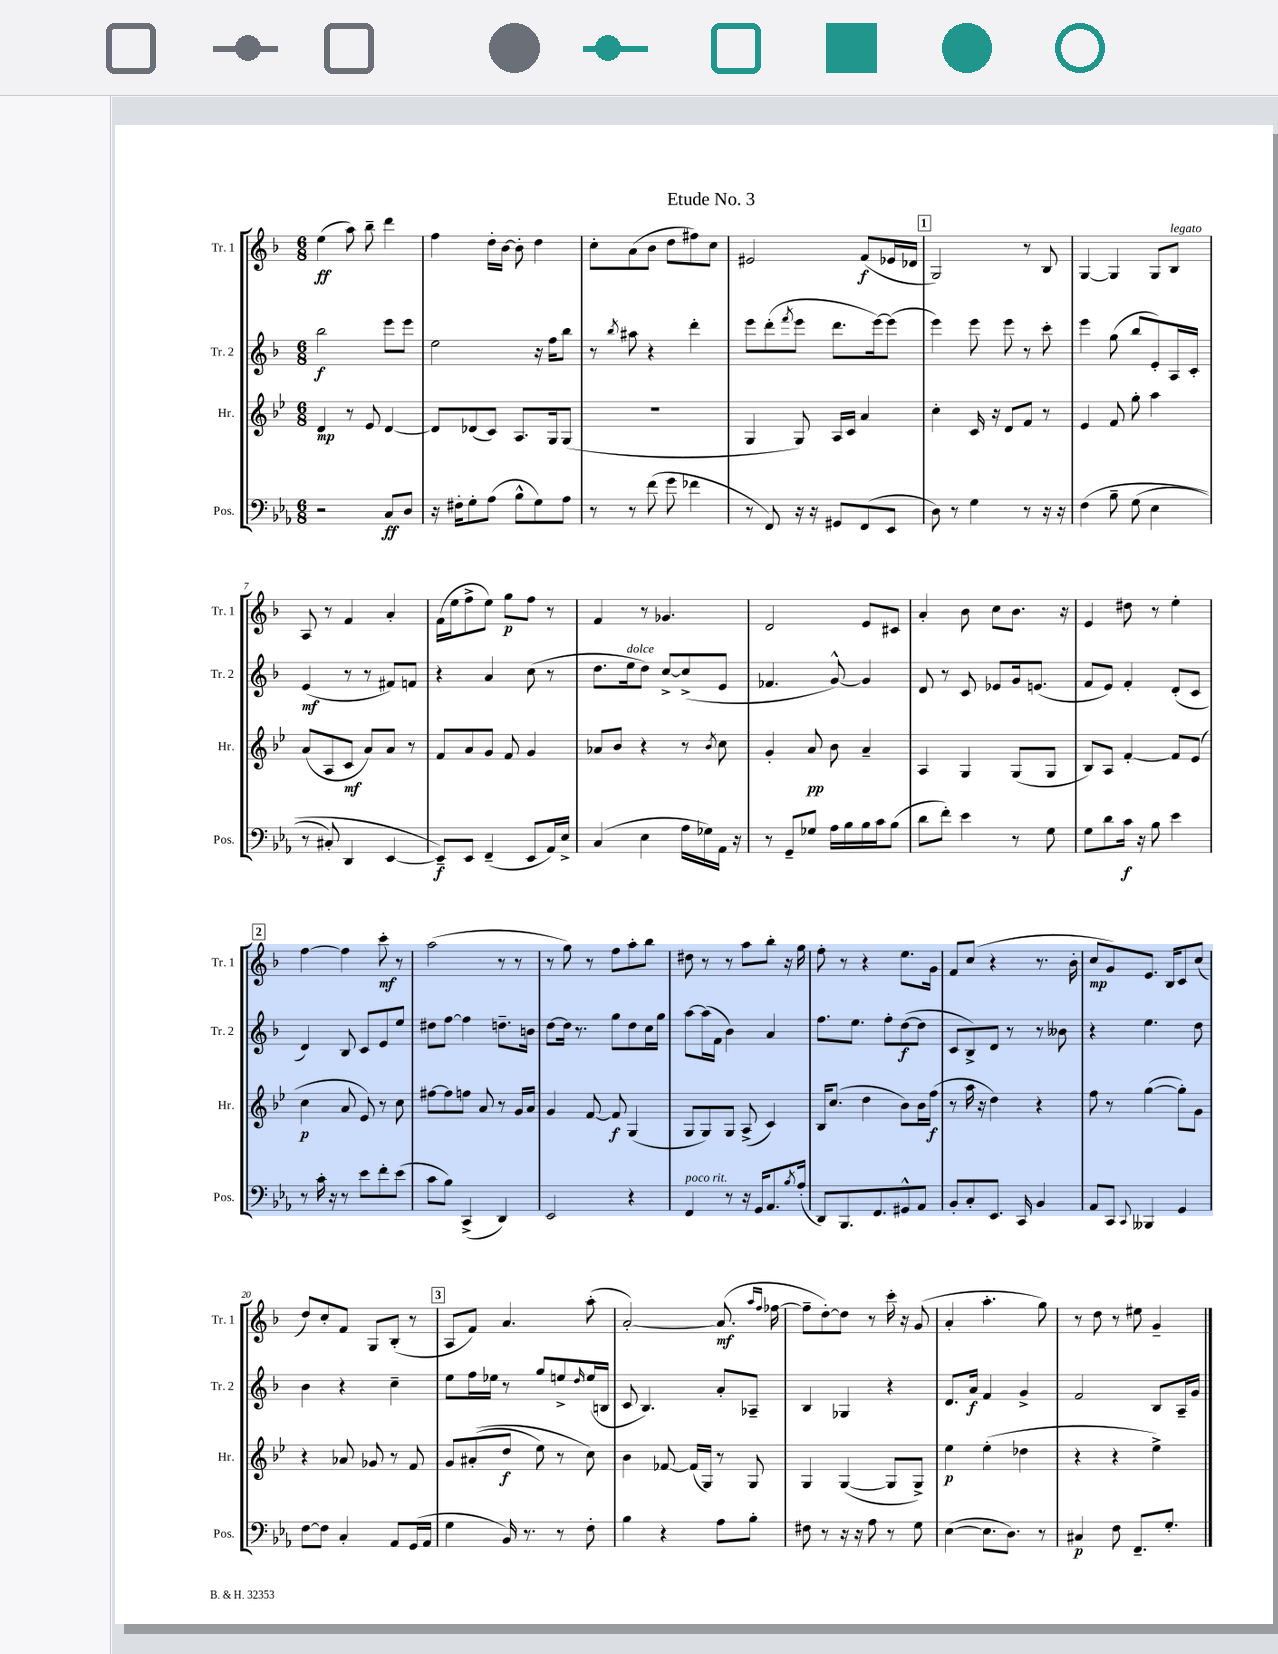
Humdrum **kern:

**kern	**dynam	**kern	**dynam	**kern	**dynam	**kern	**dynam
*part4	*part4	*part3	*part3	*part2	*part2	*part1	*part1
*staff4	*staff4	*staff3	*staff3	*staff2	*staff2	*staff1	*staff1
*I"Pos.	*	*I"Hr.	*	*I"Tr. 2	*	*I"Tr. 1	*
*I'Pos.	*	*I'Hr.	*	*I'Tr. 2	*	*I'Tr. 1	*
*clefF4	*	*clefG2	*	*clefG2	*	*clefG2	*
*k[b-e-a-]	*	*k[b-e-]	*	*k[b-]	*	*k[b-]	*
*M6/8	*	*M6/8	*	*M6/8	*	*M6/8	*
=1	=1	=1	=1	=1	=1	=1	=1
2r	.	4d/	mp	2bb-\	f	(4ee\	ff
.	.	8r	.	.	.	8aa\)	.
.	.	8e-/	.	.	.	8bb-~\	.
8C/L	ff	[4d/	.	8eee\L	.	4ddd\	.
8D/J	.	.	.	8eee\J	.	.	.
=2	=2	=2	=2	=2	=2	=2	=2
16r	.	8d/L]	.	2ee\	.	4ff\	.
16F#X'\KL	.	.	.	.	.	.	.
8G'\	.	(8d-X/	.	.	.	.	.
(8A-\J	.	8c/J)	.	.	.	16dd'\LL	.
.	.	.	.	.	.	[16b-\JJ	.
8B-^^\L	.	8.A/L	.	.	.	8b-'\]	.
8G\)	.	.	.	16r	.	4dd\	.
.	.	16G/k	.	16ff\KL	.	.	.
8A-\J	.	(8G/J	.	8bb-\J	.	.	.
=3	=3	=3	=3	=3	=3	=3	=3
8r	.	2.r	.	8r	.	8cc'\L	.
.	.	.	.	8qbb-/	.	.	.
8r	.	.	.	8aa#X\	.	(8a\	.
(8f\	.	.	.	4r	.	8b-\J	.
8g\	.	.	.	.	.	8dd\L	.
4f-X\	.	.	.	4ddd'\	.	8ff#X\)	.
.	.	.	.	.	.	8cc\J	.
=4	=4	=4	=4	=4	=4	=4	=4
8r	.	4G/	.	8eee\L	.	2e#X/	.
8FF/)	.	.	.	(8ddd'\	.	.	.
.	.	.	.	8qfff/	.	.	.
16r	.	8G/)	.	8eee\J	.	.	.
16r	.	.	.	.	.	.	.
8GG#X/L	.	16A/LL	.	8.ddd\L	.	.	.
.	.	16c/JJ	.	.	.	.	.
(8FF/	.	4a/	.	.	.	(8f/L	f
.	.	.	.	[16eee\k)	.	.	.
8EE-/J	.	.	.	(8eee\J]	.	16e-X/L	.
.	.	.	.	.	.	16d-X/JJ	.
!!LO:REH:place=s1:t=1
=5	=5	=5	=5	=5	=5	=5	=5
8D\)	.	4cc'\	.	4eee\)	.	2G/)	.
8r	.	.	.	.	.	.	.
4G\	.	16c/	.	8eee\	.	.	.
.	.	16r	.	.	.	.	.
.	.	8d/L	.	8eee\	.	.	.
8r	.	8f/J	.	8r	.	8r	.
16r	.	8r	.	8ccc'\	.	8B-/	.
16r	.	.	.	.	.	.	.
=6	=6	=6	=6	=6	=6	=6	=6
(4F\	.	4e-/	.	4eee\	.	[4G/	.
8B-~\	.	8f/	.	(8gg\	.	4G/]	.
(8G\	.	8gg'\	.	8bb-/L	.	.	.
4E-\	.	4aa\	.	8e'/)	.	8G/L	.
!	!	!	!	!	!	!LO:TX:a:i:t=legato	!
.	.	.	.	16A/L	.	8B-/J	.
.	.	.	.	16c'/JJ	.	.	.
!!LO:LB:g=z
=7	=7	=7	=7	=7	=7	=7	=7
8r	.	(8a/L	.	(4e/	mf	8A/	.
8C#X'/)	.	8A/	.	.	.	8r	.
4DD/	.	8c/J	mf	8r	.	4f/	.
.	.	8a/L)	.	8r	.	.	.
[4EE-/	.	8a/J	.	8f#X/L)	.	4a'/	.
.	.	8r	.	8fn/J	.	.	.
=8	=8	=8	=8	=8	=8	=8	=8
8EE-~/L])	f	8f/L	.	4r	.	(16f\LL	.
.	.	.	.	.	.	16ee\J	.
8EE-/J	.	8a/	.	.	.	8ff^\	.
(4FF~/	.	8g/J	.	4a/	.	8ee\J)	.
.	.	8f/	.	.	.	8gg\L	p
8EE-/L	.	4g/	.	(8cc\	.	8ff\J	.
16AA-/L)	.	.	.	8r	.	8r	.
16E-^/JJ	.	.	.	.	.	.	.
=9	=9	=9	=9	=9	=9	=9	=9
(4C/	.	8a-X/L	.	8.dd\L	.	4f/	.
.	.	8b-/J	.	.	.	.	.
!	!	!	!	!LO:TX:a:i:t=dolce	!	!	!
.	.	.	.	16ee\k	.	.	.
4E-\	.	4r	.	8dd\J)	.	8r	.
.	.	.	.	[8cc^/L	.	4.g-X/	.
16A-\LL	.	8r	.	(8cc^/]	.	.	.
16G-X\)	.	.	.	.	.	.	.
.	.	8qb-/	.	.	.	.	.
16AA-\JJ	.	8cc\	.	8e/J	.	.	.
16r	.	.	.	.	.	.	.
=10	=10	=10	=10	=10	=10	=10	=10
8r	.	4g'/	.	4.f-X/	.	2d/	.
8GG~/L	.	.	.	.	.	.	.
8G-X/J	.	8a/	pp	.	.	.	.
16A-\LL	.	8b-\	.	[8g^^/)	.	.	.
16B-\	.	.	.	.	.	.	.
16B-\	.	4a~/	.	4g/]	.	8e/L	.
16c\J	.	.	.	.	.	.	.
(8B-\J	.	.	.	.	.	8c#X/J	.
=11	=11	=11	=11	=11	=11	=11	=11
8d\L	.	4A/	.	8d/	.	4a'/	.
8f'\J)	.	.	.	8r	.	.	.
4e-\	.	4G/	.	8c/	.	8b-\	.
.	.	.	.	8e-X/L	.	8cc\L	.
8r	.	(8G/L	.	16g/k	.	8.b-\J	.
.	.	.	.	(8.en/J	.	.	.
8G\	.	8G/J	.	.	.	.	.
.	.	.	.	.	.	16r	.
=12	=12	=12	=12	=12	=12	=12	=12
8G\L	.	8B-/L)	.	8f/L	.	4e/	.
8d\	.	8A/J	.	8e/J)	.	.	.
16c\Jk	f	[4f'/	.	4f'/	.	8dd#X\	.
16r	.	.	.	.	.	.	.
8B-\	.	.	.	.	.	8r	.
4e-\	.	8f/L]	.	(8d'/L	.	4ee'\	.
.	.	(8e-/J	.	8c/J	.	.	.
!!LO:LB:g=z
!!LO:REH:place=s1:t=2
=13	=13	=13	=13	=13	=13	=13	=13
8r	.	4cc\	p	4d/)	.	[4ff\	.
16c'\	.	.	.	.	.	.	.
16r	.	.	.	.	.	.	.
8r	.	8a/	.	8B-/	.	4ff\]	.
8e-\L	.	8e-/)	.	8c/L	.	.	.
8f'\	.	8r	.	8e/	.	8ccc'\	mf
(8e-\J	.	8cc\	.	8ee/J	.	8r	.
=14	=14	=14	=14	=14	=14	=14	=14
8c\L	.	[8ff#X\L	.	8dd#X\L	.	(2aa\	.
8B-\J)	.	8ff#\]	.	[8ff\J	.	.	.
(4CC^/	.	8ffn\J	.	4ff\]	.	.	.
.	.	8a/	.	.	.	.	.
4DD/)	.	8r	.	8.ddn~\L	.	8r	.
.	.	16g/LL	.	.	.	8r	.
.	.	16a/JJ	.	16bn\Jk	.	.	.
=15	=15	=15	=15	=15	=15	=15	=15
2EE-/	.	4g/	.	[8dd\L	.	8r	.
.	.	.	.	16dd\Jk]	.	8gg\)	.
.	.	.	.	8.r	.	.	.
.	.	[8f/	.	.	.	8r	.
.	.	8f/]	f	8gg\L	.	8ff\L	.
4r	.	(4G/	.	8dd\	.	8aa'\	.
.	.	.	.	16cc\L	.	8bb-\J	.
.	.	.	.	16gg\JJ	.	.	.
=16	=16	=16	=16	=16	=16	=16	=16
!LO:TX:a:i:t=poco rit.	!	!	!	!	!	!	!
4FF/	.	8G/L	.	[8aa\L	.	8dd#X\	.
.	.	8G/)	.	(16aa\L]	.	8r	.
.	.	.	.	16f\JJ	.	.	.
8r	.	8G/J	.	4b-\)	.	8r	.
16r	.	(8A^/	.	.	.	8aa\L	.
16GG/KL	.	.	.	.	.	.	.
8.AA-/	.	4c/)	.	4a/	.	8bb-'\J	.
.	.	.	.	.	.	16r	.
8qB-/	.	.	.	.	.	.	.
(16A-'/Jk	.	.	.	.	.	16gg\	.
=17	=17	=17	=17	=17	=17	=17	=17
8DD/L)	.	16B-/KL	.	8.ff\L	.	8ff'\	.
.	.	(8.cc/J	.	.	.	.	.
8.BBB-/	.	.	.	.	.	8r	.
.	.	.	.	8.ee\J	.	.	.
.	.	4dd\	.	.	.	4r	.
8.FF/	.	.	.	.	.	.	.
.	.	.	.	8ff'\L	.	.	.
8GG#X^^/	.	8b-\L)	.	([8dd\	f	8.ee\L	.
8AA-/J	.	16b-\L	.	8dd\J]	.	.	.
.	.	(16ff\JJ	f	.	.	16g\Jk	.
=18	=18	=18	=18	=18	=18	=18	=18
8BB-'/L	.	8r	.	8c/L	.	8f/L	.
8C'/	.	16aa\	.	8B-^/)	.	(8cc/J	.
.	.	16r	.	.	.	.	.
8.EE-/J	.	4dd\)	.	8d/J	.	4r	.
.	.	.	.	8r	.	.	.
16CC/	.	.	.	.	.	.	.
4BB-/	.	4r	.	8r	.	8.r	.
.	.	.	.	8b--X\	.	.	.
.	.	.	.	.	.	16b-'\	.
=19	=19	=19	=19	=19	=19	=19	=19
8AA-/L	.	8ff\	.	4r	.	8cc/L	mp
8CC/J	.	8r	.	.	.	8g/)	.
8qqCC/	.	.	.	.	.	.	.
4BBB--X/	.	([4gg\	.	4.ee\	.	8.e/J	.
.	.	.	.	.	.	16B-/KL	.
4GG/	.	8gg'\L])	.	.	.	8c/	.
.	.	8g\J	.	8dd\	.	(8cc/J	.
!!LO:LB:g=z
=20	=20	=20	=20	=20	=20	=20	=20
[8F\L	.	4r	.	4b-\	.	8dd/L)	.
8F\J]	.	.	.	.	.	8cc'/	.
4C'/	.	8a-X/	.	4r	.	8f/J	.
.	.	8g-X/	.	.	.	8G/L	.
8AA-/L	.	8r	.	4cc~\	.	(8B-'/J	.
(16GG/L	.	8f/	.	.	.	8r	.
16AA-/JJ	.	.	.	.	.	.	.
!!LO:REH:place=s1:t=3
=21	=21	=21	=21	=21	=21	=21	=21
4G\	.	8g/L	.	8ee\L	.	8A/L	.
.	.	((8a#X'/	.	16ff\L	.	8f/J)	.
.	.	.	.	16ee-X\JJ	.	.	.
16BB-/)	.	8dd/J	f	8r	.	4.a/	.
8.r	.	.	.	.	.	.	.
.	.	8ee-\)	.	8gg/L	.	.	.
8r	.	8r	.	8een^/	.	.	.
.	.	.	.	16qqdd/	.	.	.
8F'\	.	8cc\)	.	(16ee/L	.	(8aa'\	.
.	.	.	.	16Bn/JJ	.	.	.
=22	=22	=22	=22	=22	=22	=22	=22
4B-\	.	4b-\	.	8c/	.	[2a'/)	.
.	.	.	.	4.B-/)	.	.	.
4r	.	[8f-X/	.	.	.	.	.
.	.	(16f-/LL]	.	.	.	.	.
.	.	16G/JJ)	.	.	.	.	.
8A-\L	.	8r	.	8a'/L	.	(8.a/]	mf
8B-'\J	.	8G/	.	8A-X~/J	.	.	.
.	.	.	.	.	.	16qqaa/LL	.
.	.	.	.	.	.	16qqff/JJ	.
.	.	.	.	.	.	[16ff-X\	.
=23	=23	=23	=23	=23	=23	=23	=23
8F#X\	.	4G/	.	4B-/	.	8ff-~\L]	.
8r	.	.	.	.	.	[8dd'\)	.
16r	.	([4G/	.	4G-X/	.	8dd\J]	.
16r	.	.	.	.	.	.	.
8A-\	.	.	.	.	.	8r	.
8r	.	8G/L]	.	4r	.	16ccc'\	.
.	.	.	.	.	.	16r	.
8G\	.	8G^/J)	.	.	.	(8g/	.
=24	=24	=24	=24	=24	=24	=24	=24
([4E-\	.	4ee-\	p	8.d/L	.	4a'/	.
.	.	.	.	16a/Jk	f	.	.
8.E-\L]	.	(4ee-'\	.	4f/	.	4.aa'\	.
8.D\J)	.	.	.	.	.	.	.
.	.	4dd-X\	.	4g^/	.	.	.
8r	.	.	.	.	.	8gg\)	.
=25	=25	=25	=25	=25	=25	=25	=25
4C#X/	p	4r	.	2f/	.	8r	.
.	.	.	.	.	.	8dd\	.
8F\	.	4r	.	.	.	8r	.
8.FF~/L	.	.	.	.	.	8ee#X\	.
.	.	4ee-^\)	.	8B-/L	.	4g~/	.
8.G'/J	.	.	.	.	.	.	.
.	.	.	.	16A~/L	.	.	.
.	.	.	.	16g/JJ	.	.	.
==	==	==	==	==	==	==	==
*-	*-	*-	*-	*-	*-	*-	*-
